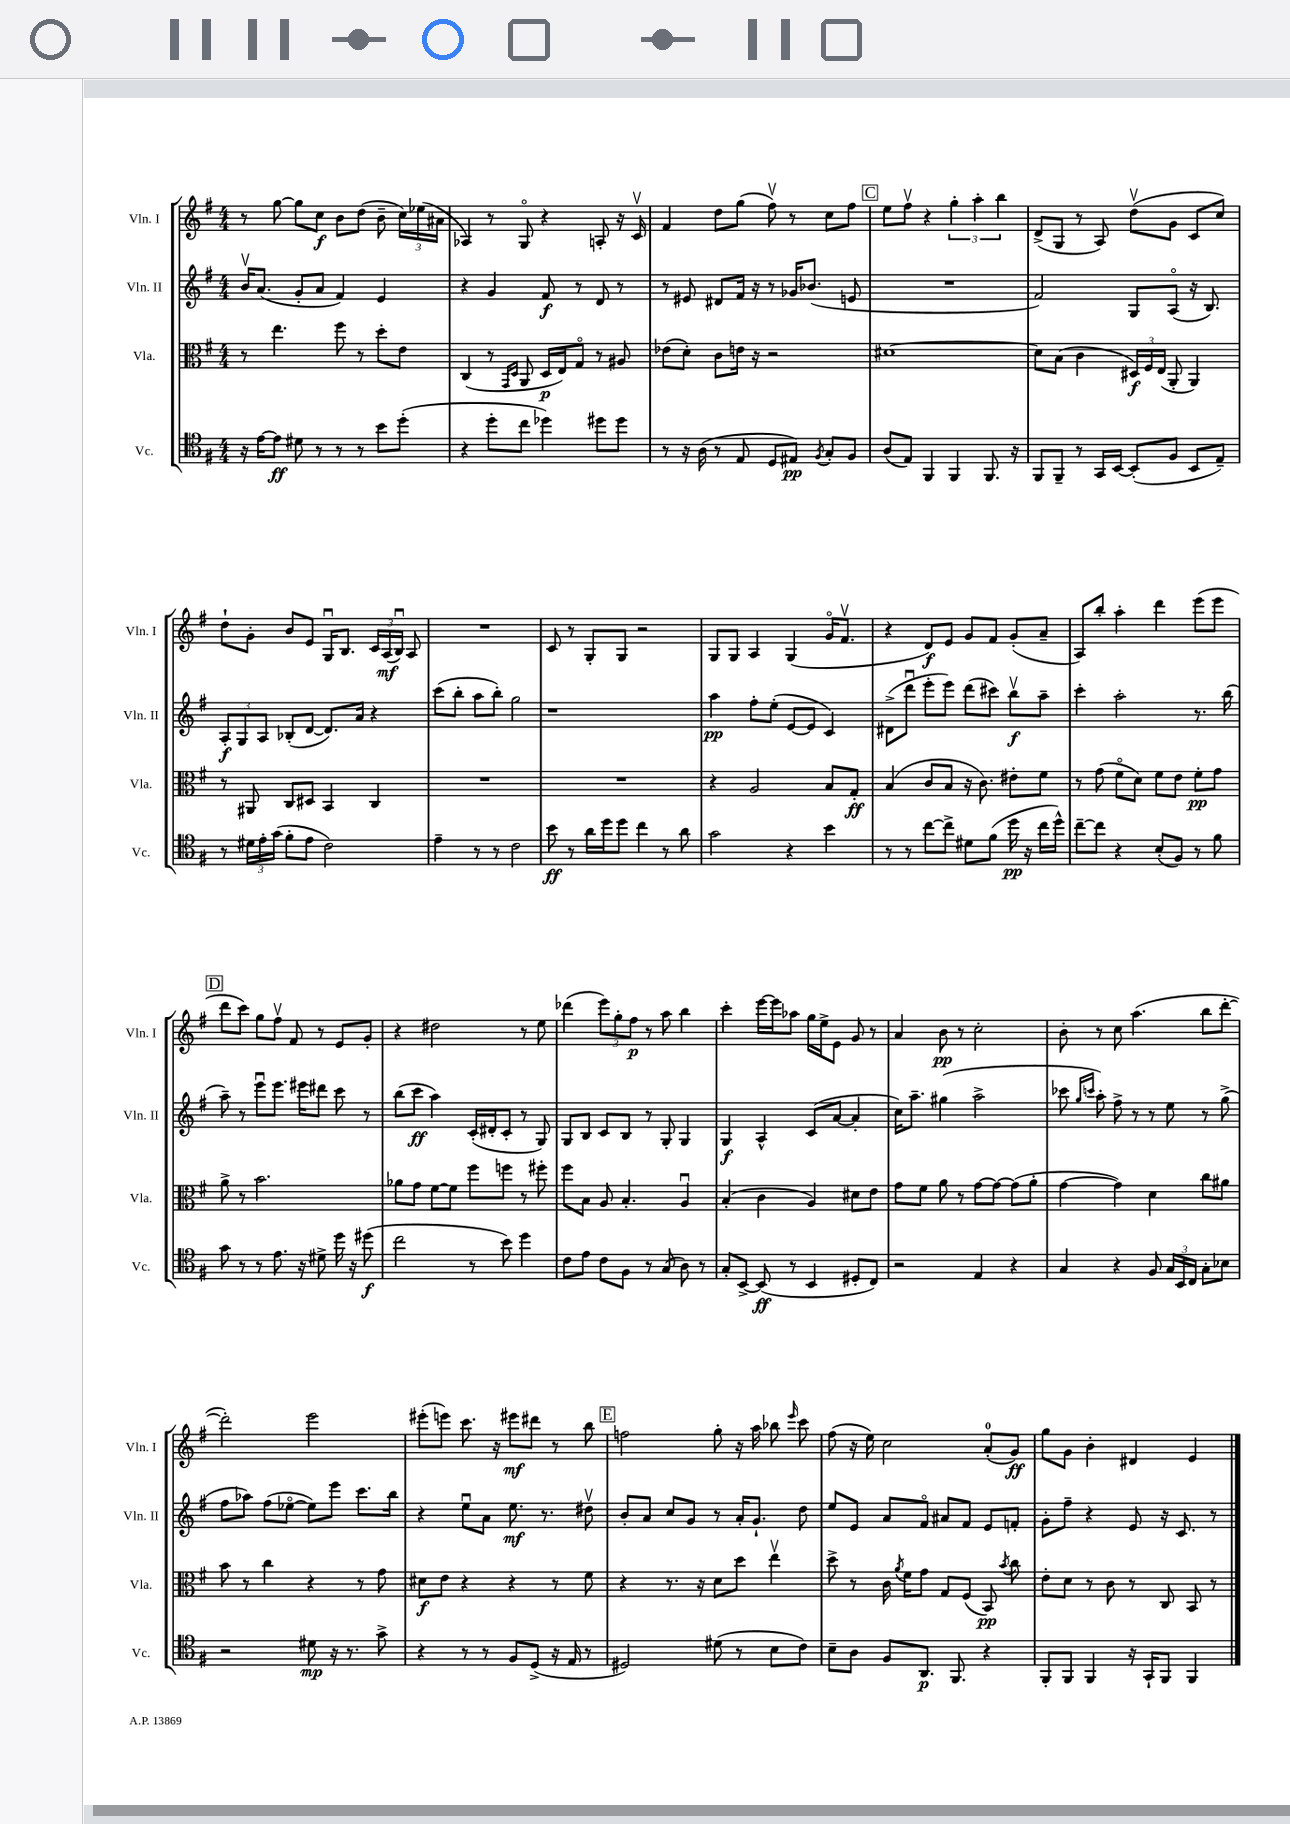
<<
\new StaffGroup <<
\new Staff = "s0" \with { instrumentName = "Vln. I" shortInstrumentName = "Vln. I" } {
    \clef treble \key g \major \numericTimeSignature \time 4/4
    \autoBeamOff r8 g''8~ g''8[ c''8]\f b'8[ d''8]( b'8-- \tuplet 3/2 { c''16[) ees''16( ais'16] } |
    aes4) r8 g8\flageolet r4 a8-. r16 c'16\upbow |
    fis'4 d''8[ g''8]( fis''8\upbow) r8 c''8[ fis''8] |
    \mark \markup { \box "C" } e''8[ fis''8]\upbow r4 \tuplet 3/2 { g''4-. a''4-. b''4 } |
    d'8[->( g8] r8 a8) d''8[\upbow( g'8] c'8[ c''8]) |
    d''8[-! g'8]-. b'8[ e'8] g16[\downbow b8.] \tuplet 3/2 { c'16[ a16\mf( b16]\downbow) } a8 |
    R1 |
    c'8 r8 g8[-. g8] r2 |
    g8[ g8] a4 g4( g'16[\flageolet fis'8.]\upbow |
    r4 d'8[\f) e'8] g'8[ fis'8] g'8[-.( a'8]-- |
    a8[) b''8]-. a''4-. d'''4 e'''8[( e'''8] |
    \mark \markup { \box "D" } d'''8[ c'''8]) g''8[ fis''8]\upbow fis'8 r8 e'8[ g'8]-. |
    r4 dis''2 r8 e''8 |
    des'''4( \tuplet 3/2 { e'''8[) g''8-. fis''8]\p } r8 a''8 b''4 |
    c'''4-. e'''16[~ e'''16 aes''8] g''16[ e''16-> e'8] g'8 r8 |
    a'4 b'8\pp r8 c''2-. |
    b'8-. r8 c''8 a''4.( b''8[ d'''8]~-. |
    d'''2-.) e'''2 |
    eis'''8[-.( e'''8]) c'''8. r16 eis'''8[\mf dis'''8] r8 b''8 |
    \mark \markup { \box "E" } f''2 g''8-. r16 a''16 bes''8 \grace { e'''16 } c'''8 |
    fis''8( r16 e''16) c''2 a'8[-0-.( g'8]\ff) |
    g''8[ g'8] b'4-. dis'4 e'4 \bar "|." |
}
\new Staff = "s1" \with { instrumentName = "Vln. II" shortInstrumentName = "Vln. II" } {
    \clef treble \key g \major \numericTimeSignature \time 4/4
    \autoBeamOff b'16[\upbow a'8.]( g'8[-. a'8] fis'4) e'4 |
    r4 g'4 fis'8\f r8 d'8 r8 |
    r8 eis'8 dis'8[ fis'16] r16 r8 ges'16[ bes'8.]( e'8 |
    \mark \markup { \box "C" } R1 |
    fis'2) g8[ a8]\flageolet( r16 b8.) |
    \tuplet 3/2 { a8[-.\f g8 a8] } bes8[-.( d'8]~ d'8.[) a'16] r4 |
    c'''8[( b''8]-. a''8[ b''8]-.) g''2 |
    r1 |
    a''4\pp fis''8[-. e''8]-.( e'8[~ e'8] c'4) |
    dis'8[->( d'''8]\downbow e'''8[-. e'''8]) d'''8[( cis'''8]) b''8[\upbow\f a''8]-- |
    c'''4-. a''2-. r8. b''16( |
    \mark \markup { \box "D" } a''8--) r8 e'''8[\downbow e'''8.] eis'''16[ dis'''8] c'''8 r8 |
    b''8[( c'''8]\ff a''4) c'16[-.( dis'16-. c'8]-. r8 g8) |
    g8[ b8] c'8[ b8] r8 g8-. g4 |
    g4\f a4-^ c'8[( a'8]~ a'4-. |
    c''16[) a''8.]-- gis''4( a''2-> |
    ces'''8 \grace { g''16[ c'''16] } a''8-.) fis''8-> r8 r8 e''8 r8 g''8->( |
    fis''8[ aes''8]) fis''8[( ees''8]~\flageolet ees''8[) e'''8] c'''8.[ b''16] |
    r4 e''8[\downbow a'8] e''8.\mf r8. dis''8\upbow |
    \mark \markup { \box "E" } b'8[-. a'8] c''8[ g'8] r8 a'16[-. g'8.]-! d''8 |
    e''8[ e'8] a'8[ fis'8]\flageolet ais'8[ fis'8] e'8[ f'8]-. |
    g'8[-. fis''8]-- r4 e'8 r16 c'8. r8 \bar "|." |
}
\new Staff = "s2" \with { instrumentName = "Vla." shortInstrumentName = "Vla." } {
    \clef alto \key g \major \numericTimeSignature \time 4/4
    \autoBeamOff r8 e''4. fis''8 r8 d''8[-. e'8] |
    c4( r8 \grace { g,16[ d16] } a,8 d16[\p e16) g8]\flageolet r8 ais8 |
    ees'8[( d'8]-.) c'8[ e'16] r16 r2 |
    \mark \markup { \box "C" } dis'1~ |
    dis'8[ b8]( c'4 \tuplet 3/2 { dis16[\f) fis16 e16]( } a,8-. a,4) |
    r8 ais,8 c8[ dis8] b,4 c4 |
    R1 |
    R1 |
    r4 a2 b8[ g8]-.\ff |
    b4( c'8[ b8] r16 c'8.) eis'8[-. fis'8] |
    r8 g'8( fis'8[\flageolet d'8]) fis'8[ e'8] fis'8[-.\pp g'8] |
    \mark \markup { \box "D" } a'8-> r8 b'2. |
    aes'8[ g'8] fis'8[~ fis'8] fis''8[ f''8] r8 fis''8-. |
    fis''8[ b8] a8 b4.-. a4\downbow |
    b4-.( c'4 a4) dis'8[ e'8] |
    g'8[ fis'8] a'8 r8 g'8[~ g'8]~ g'8[( a'8]-. |
    g'4~ g'4) d'4 c''8[ ais'8] |
    b'8 r8 c''4 r4 r8 g'8 |
    dis'8[\f e'8] r4 r4 r8 fis'8 |
    \mark \markup { \box "E" } r4 r8. r16 d'8[ d''8] e''4\upbow |
    d''8-> r8 c'16 \acciaccatura { a'8 } fis'16[ g'8] g8[ fis8]( b,8\pp) \acciaccatura { b'8 } c''8 |
    e'8[-. d'8] r8 c'8 r8 c8 b,8 r8 \bar "|." |
}
\new Staff = "s3" \with { instrumentName = "Vc." shortInstrumentName = "Vc." } {
    \clef tenor \key g \major \numericTimeSignature \time 4/4
    \autoBeamOff r16 e'16[~ e'8]\ff dis'8 r8 r8 r8 b'8[ d''8]-.( |
    r4 d''8[-. c''8] des''4) dis''8[ dis''8] |
    r8 r16 a16( r8 e8 d8[ eis8]\pp) \acciaccatura { fis8 } g8[-. fis8] |
    \mark \markup { \box "C" } a8[( e8]) fis,4 fis,4 fis,8. r16 |
    fis,8[ fis,8]-- r8 g,16[ b,16]~ b,8[-.( fis8] b,8[ e8]--) |
    r8 \tuplet 3/2 { dis'16[ e'16-. g'16]( } fis'8[-. e'8] c'2) |
    e'4-- r8 r8 c'2 |
    b'8\ff r8 a'16[ d''16 d''8] c''4 r8 a'8 |
    g'2 r4 b'4 |
    r8 r8 c''8[~ c''8]-> dis'8[ fis'8]( d''16\pp r16 c''16[ d''16]-^) |
    c''8[~-- c''8] r4 b8[-.( fis8]) r8 fis'8 |
    \mark \markup { \box "D" } g'8 r8 r8 e'8. r16 dis'8-> d''16 r16 dis''8\f( |
    c''2 r8 b'8) d''4 |
    c'8[ e'8] c'8[ fis8] r8 g8( a8) r8 |
    g8[-. b,8]~-> b,8\ff( r8 b,4 dis8[-. c8]) |
    r2 e4 r4 |
    g4 r4 fis8 \tuplet 3/2 { g16[ b,16 c16] } g8[-. bes8] |
    r2 dis'8\mp r16 r8. g'8-> |
    r4 r8 r8 fis8[ d8]->( r16 e16 r8 |
    \mark \markup { \box "E" } dis2) dis'8( r8 b8[ c'8]) |
    b8[-- a8] fis8[ a,8.]\p fis,8. r4 |
    fis,8[-. fis,8] fis,4 r16 g,16[-! fis,8] fis,4 \bar "|." |
}
>>
>>
\layout { \context { \Score \remove "Bar_number_engraver" } }
